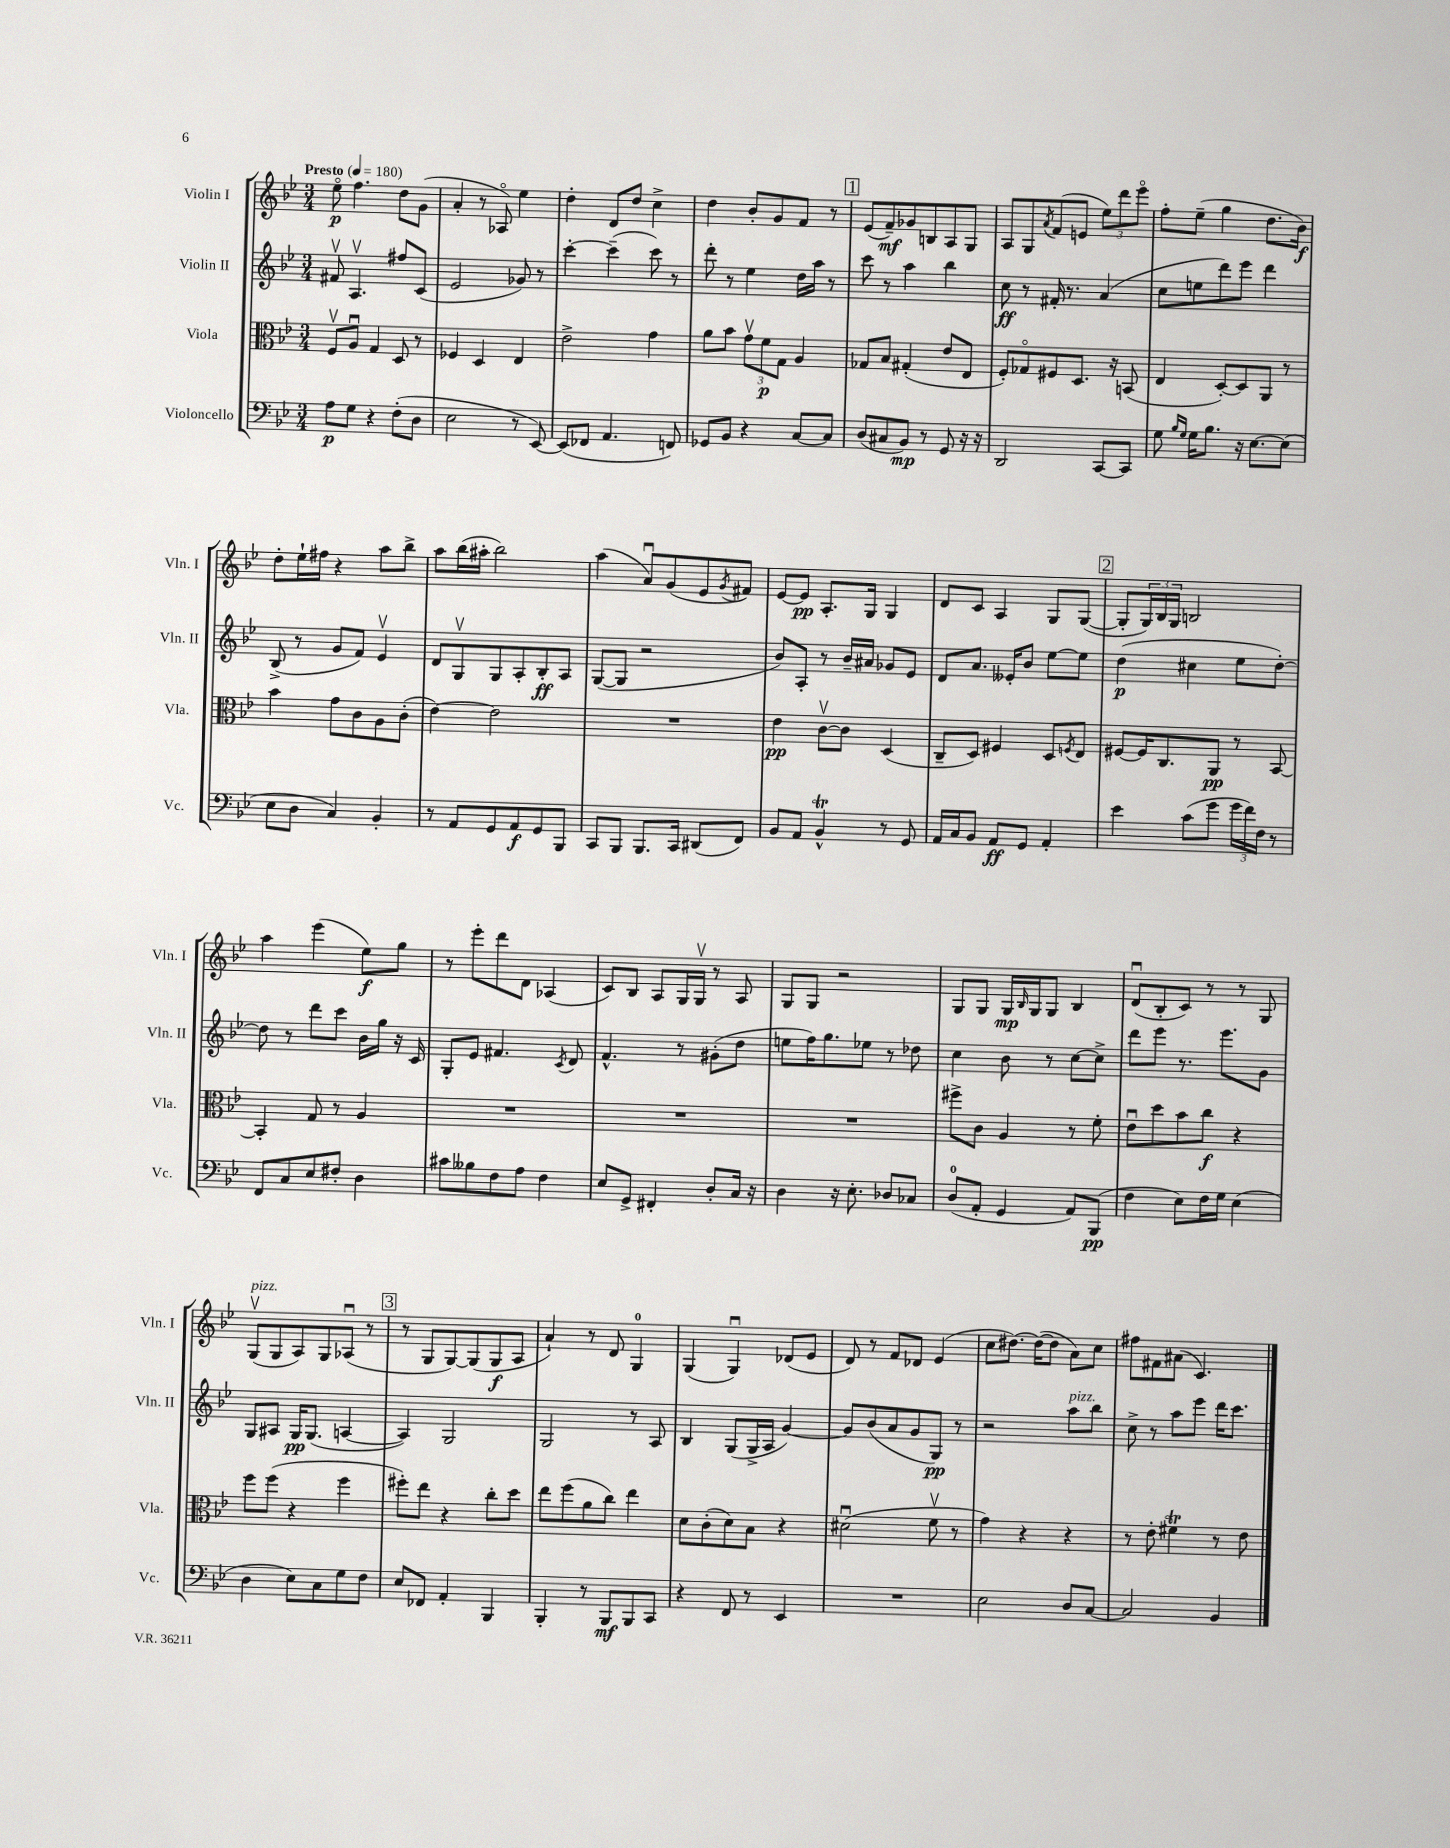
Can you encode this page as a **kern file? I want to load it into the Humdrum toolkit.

**kern	**dynam	**kern	**dynam	**kern	**dynam	**kern	**dynam
*part4	*part4	*part3	*part3	*part2	*part2	*part1	*part1
*staff4	*staff4	*staff3	*staff3	*staff2	*staff2	*staff1	*staff1
*I"Violoncello	*	*I"Viola	*	*I"Violin II	*	*I"Violin I	*
*I'Vc.	*	*I'Vla.	*	*I'Vln. II	*	*I'Vln. I	*
*clefF4	*	*clefC3	*	*clefG2	*	*clefG2	*
*k[b-e-]	*	*k[b-e-]	*	*k[b-e-]	*	*k[b-e-]	*
*M3/4	*	*M3/4	*	*M3/4	*	*M3/4	*
*MM180	*	*MM180	*	*MM180	*	*MM180	*
=1	=1	=1	=1	=1	=1	=1	=1
!	!	!	!	!	!	!LO:TX:a:B:t=Presto	!
8A\L	p	8Fv/L	.	8f#Xv/	.	8ee-\	p
8G\J	.	8Au/J	.	4.Av/	.	4.ff\	.
4r	.	4G/	.	.	.	.	.
(8F'\L	.	8D/	.	8ff#X/L	.	8dd\L	.
8D\J	.	8r	.	(8c/J	.	(8g\J	.
=2	=2	=2	=2	=2	=2	=2	=2
2E-\	.	4F-X/	.	2e-/	.	4a'/	.
.	.	4D/	.	.	.	8r	.
.	.	.	.	.	.	8A-X/)	.
8r	.	4E-/	.	8g-X/)	.	4ee-\	.
[8EE-/)	.	.	.	8r	.	.	.
=3	=3	=3	=3	=3	=3	=3	=3
(8EE-/L]	.	2e-^\	.	[4ccc'\	.	4dd'\	.
8FF-X/J	.	.	.	.	.	.	.
4.AA/	.	.	.	(4ccc~\]	.	8d/L	.
.	.	.	.	.	.	8dd/J	.
.	.	4g\	.	8ccc\)	.	4cc^\	.
8FFn/)	.	.	.	8r	.	.	.
=4	=4	=4	=4	=4	=4	=4	=4
8GG-X/L	.	8a\L	.	8ddd'\	.	4dd\	.
8BB-/J	.	8b-\J	.	8r	.	.	.
4r	.	12gv\L	.	4ee-\	.	8b-'/L	.
.	.	12f\	p	.	.	.	.
.	.	.	.	.	.	8g/	.
.	.	12G\J	.	.	.	.	.
[8C/L	.	4A/	.	16dd\LL	.	8f/J	.
.	.	.	.	16aa\JJ	.	.	.
8C/J]	.	.	.	8r	.	8r	.
!!LO:REH:place=s1:t=1
=5	=5	=5	=5	=5	=5	=5	=5
(8D/L	.	8G-X/L	.	8ccc\	.	(8e-/L	.
8C#X/	.	8B-/J	.	8r	.	8f~/)	mf
8BB-/J)	mp	(4G#X'/	.	4aa\	.	8g-X/	.
8r	.	.	.	.	.	8Bn/	.
8GG/	.	8e-/L	.	4bb-\	.	8A/	.
16r	.	8E-/J	.	.	.	8G/J	.
16r	.	.	.	.	.	.	.
=6	=6	=6	=6	=6	=6	=6	=6
2DD/	.	8F'/L)	.	8cc\	ff	8A/L	.
.	.	8G-X/	.	8r	.	8G/	.
.	.	.	.	.	.	8qa/	.
.	.	8F#X/	.	16f#X'/	.	(8f/	.
.	.	.	.	8.r	.	.	.
.	.	8.D/J	.	.	.	8en/J	.
[8CC/L	.	.	.	(4a/	.	12ee-\L)	.
.	.	16r	.	.	.	.	.
.	.	.	.	.	.	12ddd\	.
8CC/J]	.	(8BBn/	.	.	.	.	.
.	.	.	.	.	.	12eee-\J	.
=7	=7	=7	=7	=7	=7	=7	=7
8G\	.	4E-/	.	8cc\L	.	8ff'\L	.
16qqB-/LL	.	.	.	.	.	.	.
16qqG/JJ	.	.	.	.	.	.	.
16G\KL	.	.	.	8een\	.	(8ee-~\J	.
8.B-\J	.	.	.	.	.	.	.
.	.	[8D'/L)	.	8ddd\)	.	4gg\	.
16r	.	8D/]	.	8eee-\J	.	.	.
[8.E-\L	.	.	.	.	.	.	.
.	.	8AA/J	.	4ddd\	.	8.dd\L	.
(8E-\J]	.	8r	.	.	.	.	.
.	.	.	.	.	.	16b-\Jk)	f
!!LO:LB:g=z
=8	=8	=8	=8	=8	=8	=8	=8
8E-\L	.	4b-\	.	(8B-^/	.	8dd'\L	.
8D\J	.	.	.	8r	.	16ee-`\L	.
.	.	.	.	.	.	16ff#X\JJ	.
4C/)	.	8g\L	.	8g/L	.	4r	.
.	.	8c\	.	8f/J)	.	.	.
4BB-'/	.	8A\	.	4e-v/	.	8aa\L	.
.	.	(8c'\J	.	.	.	8bb-^\J	.
=9	=9	=9	=9	=9	=9	=9	=9
8r	.	[4e-\)	.	8d/L	.	8aa\L	.
8AA/L	.	.	.	8Gv/	.	(16bb-\L	.
.	.	.	.	.	.	16aa#X'\JJ	.
8GG/	.	2e-\]	.	8G/	.	2bb-\)	.
8AA/	f	.	.	8A'/	.	.	.
8GG/	.	.	.	8B-'/	ff	.	.
8BBB-/J	.	.	.	8A/J	.	.	.
=10	=10	=10	=10	=10	=10	=10	=10
8CC/L	.	2.r	.	([8G/L	.	(4aa\	.
8BBB-/J	.	.	.	8G/J]	.	.	.
8.BBB-/L	.	.	.	2r	.	8au/L)	.
.	.	.	.	.	.	(8g/	.
16CC/Jk	.	.	.	.	.	.	.
(8DD#X/L	.	.	.	.	.	8e-/	.
.	.	.	.	.	.	8qg/	.
8FF/J)	.	.	.	.	.	8f#X/J)	.
=11	=11	=11	=11	=11	=11	=11	=11
8BB-/L	.	4e-\	pp	8b-/L)	.	[8e-/L	.
8AA/J	.	.	.	8A'/J	.	8e-/J]	pp
4BB-T^^/	.	[8cv\L	.	8r	.	8.A'/L	.
.	.	8c\J]	.	16b-~/LL	.	.	.
.	.	.	.	16a#X/JJ	.	16G/Jk	.
8r	.	(4D/	.	8g-X/L	.	4G/	.
8GG/	.	.	.	8e-/J	.	.	.
=12	=12	=12	=12	=12	=12	=12	=12
16AA/LL	.	8C~/L	.	8d/L	.	8d/L	.
16C/J	.	.	.	.	.	.	.
8BB-/J	.	8D/J)	.	8.a/J	.	8c/J	.
8AA/L	ff	4F#X/	.	.	.	4A/	.
.	.	.	.	16e--X'/KL	.	.	.
8GG/J	.	.	.	8b-/J	.	.	.
4AA'/	.	8D/L	.	[8ee-\L	.	8G/L	.
.	.	8qFn/	.	.	.	.	.
.	.	8E-/J	.	8ee-\J]	.	([8G/J	.
!!LO:REH:place=s1:t=2
=13	=13	=13	=13	=13	=13	=13	=13
4e-\	.	[8F#X/L	.	(4dd\	p	8G'/L]	.
.	.	16F#/K]	.	.	.	24G/L)	.
.	.	.	.	.	.	24B-/	.
.	.	8.C/	.	.	.	.	.
.	.	.	.	.	.	24G/JJ	.
(8c\L	.	.	.	4cc#X\	.	2Bn/	.
8g\J	.	8AA/J	pp	.	.	.	.
24g\LL	.	8r	.	8ee-\L	.	.	.
24f\)	.	.	.	.	.	.	.
24F\JJ	.	.	.	.	.	.	.
8r	.	[8BB-/	.	[8dd'\J)	.	.	.
!!LO:LB:g=z
=14	=14	=14	=14	=14	=14	=14	=14
8FF/L	.	4BB-'/]	.	8dd\]	.	4aa\	.
8C/	.	.	.	8r	.	.	.
8E-/	.	8G/	.	8ddd\L	.	(4eee-\	.
8F#X'/J	.	8r	.	8ccc\J	.	.	.
4D\	.	4A/	.	16b-\LL	.	8ee-\L)	f
.	.	.	.	16gg\JJ	.	.	.
.	.	.	.	16r	.	8gg\J	.
.	.	.	.	16c/	.	.	.
=15	=15	=15	=15	=15	=15	=15	=15
8c#X\L	.	2.r	.	8G'/L	.	8r	.
8B--X\	.	.	.	8e-/J	.	8eee-'\L	.
8F\	.	.	.	4.f#X/	.	8ddd\	.
8A\J	.	.	.	.	.	8d\J	.
4F\	.	.	.	.	.	(4A-X/	.
.	.	.	.	8qc/	.	.	.
.	.	.	.	8d/	.	.	.
=16	=16	=16	=16	=16	=16	=16	=16
8E-/L	.	2.r	.	4.f^^/	.	8c/L)	.
8GG^/J	.	.	.	.	.	8B-/J	.
4FF#X'/	.	.	.	.	.	8A/L	.
.	.	.	.	8r	.	16G/L	.
.	.	.	.	.	.	16Gv/JJ	.
8D'/L	.	.	.	(8g#X'\L	.	8r	.
16C/Jk	.	.	.	8dd\J	.	8A/	.
16r	.	.	.	.	.	.	.
=17	=17	=17	=17	=17	=17	=17	=17
4D\	.	2.r	.	8een\L	.	8G/L	.
.	.	.	.	16ff\K)	.	8G/J	.
.	.	.	.	8.gg\	.	.	.
16r	.	.	.	.	.	2r	.
8.E-'\	.	.	.	.	.	.	.
.	.	.	.	8ee-X\J	.	.	.
8D-X/L	.	.	.	8r	.	.	.
8C-X/J	.	.	.	8dd-X\	.	.	.
=18	=18	=18	=18	=18	=18	=18	=18
(8D/L	.	8ff#X^\L	.	4cc\	.	8G/L	.
8AA'/J	.	8c\J	.	.	.	8G/J	.
4GG/	.	4A/	.	8b-\	.	16G/LL	mp
.	.	.	.	.	.	16qqB-/	.
.	.	.	.	.	.	16G/J	.
.	.	.	.	8r	.	8G/J	.
8AA/L)	.	8r	.	[8cc\L	.	4B-/	.
(8BBB-/J	pp	8f'\	.	8cc^\J]	.	.	.
=19	=19	=19	=19	=19	=19	=19	=19
4F\	.	8e-u\L	.	8ddd\L	.	(8du/L	.
.	.	8dd\	.	8eee-\J	.	8B-'/	.
8E-\L)	.	8b-\	.	8.r	.	8c/J)	.
16F\L	.	8cc\J	f	.	.	8r	.
16G\JJ	.	.	.	8.eee-\L	.	.	.
(4E-\	.	4r	.	.	.	8r	.
.	.	.	.	8g\J	.	8G/	.
!!LO:LB:g=z
=20	=20	=20	=20	=20	=20	=20	=20
!	!	!	!	!	!	!LO:TX:a:i:t=pizz.	!
4D\	.	8ff\L	.	8G/L	.	(8Gv/L	.
.	.	(8ff\J	.	8A#X/J	.	8G/	.
8E-\L)	.	4r	.	16G/KL	pp	8A/)	.
.	.	.	.	(8.G/J	.	.	.
8C\	.	.	.	.	.	8G/	.
8G\	.	4ff\	.	[4An/	.	(8A-Xu/J	.
8F\J	.	.	.	.	.	8r	.
!!LO:REH:place=s1:t=3
=21	=21	=21	=21	=21	=21	=21	=21
8E-/L	.	8ff#X'\L)	.	4A/])	.	8r	.
8FF-X/J	.	8ee-\J	.	.	.	8G/L	.
4AA'/	.	4r	.	2G/	.	[8G/)	.
.	.	.	.	.	.	(8G/]	.
4BBB-/	.	8cc'\L	.	.	.	8G/	f
.	.	8dd\J	.	.	.	8A/J	.
=22	=22	=22	=22	=22	=22	=22	=22
4BBB-'/	.	8ee-\L	.	2G/	.	4a`/)	.
.	.	(8ff\	.	.	.	.	.
8r	.	8a\	.	.	.	8r	.
8BBB-/L	mf	8cc\J)	.	.	.	8d/	.
8BBB-/	.	4ee-\	.	8r	.	4G/	.
8CC/J	.	.	.	8A/	.	.	.
=23	=23	=23	=23	=23	=23	=23	=23
4r	.	8d\L	.	4B-/	.	(4G/	.
.	.	(8c'\	.	.	.	.	.
8FF/	.	8d\)	.	(8G/L	.	4Gu/)	.
8r	.	8B-\J	.	16G^/L	.	.	.
.	.	.	.	16A/JJ	.	.	.
4EE-/	.	4r	.	[4g/)	.	(8d-X/L	.
.	.	.	.	.	.	8e-/J	.
=24	=24	=24	=24	=24	=24	=24	=24
2.r	.	(2d#Xu\	.	8g/L]	.	8d/)	.
.	.	.	.	(8b-/	.	8r	.
.	.	.	.	8a/	.	8f/L	.
.	.	.	.	8g/	.	8d-X/J	.
.	.	8fv\	.	8G/J)	pp	(4e-/	.
.	.	8r	.	8r	.	.	.
=25	=25	=25	=25	=25	=25	=25	=25
2E-\	.	4g\)	.	2r	.	8cc\L	.
.	.	.	.	.	.	[8.dd#X\J)	.
.	.	4r	.	.	.	.	.
.	.	.	.	.	.	(16dd#\KL_	.
.	.	.	.	.	.	8dd#\J]	.
!	!	!	!	!LO:TX:a:i:t=pizz.	!	!	!
8D/L	.	4r	.	8aa\L	.	8a\L)	.
[8C/J	.	.	.	8bb-\J	.	8cc\J	.
=26	=26	=26	=26	=26	=26	=26	=26
2C/]	.	8r	.	8cc^\	.	8ff#X\L	.
.	.	8e-'\	.	8r	.	8f#X\	.
.	.	4f#Xt\	.	8aa\L	.	(8a#X\J	.
.	.	.	.	8eee-\J	.	4.c/)	.
4BB-/	.	8r	.	16ddd\KL	.	.	.
.	.	.	.	8.ccc\J	.	.	.
.	.	8e-\	.	.	.	.	.
==	==	==	==	==	==	==	==
*-	*-	*-	*-	*-	*-	*-	*-
